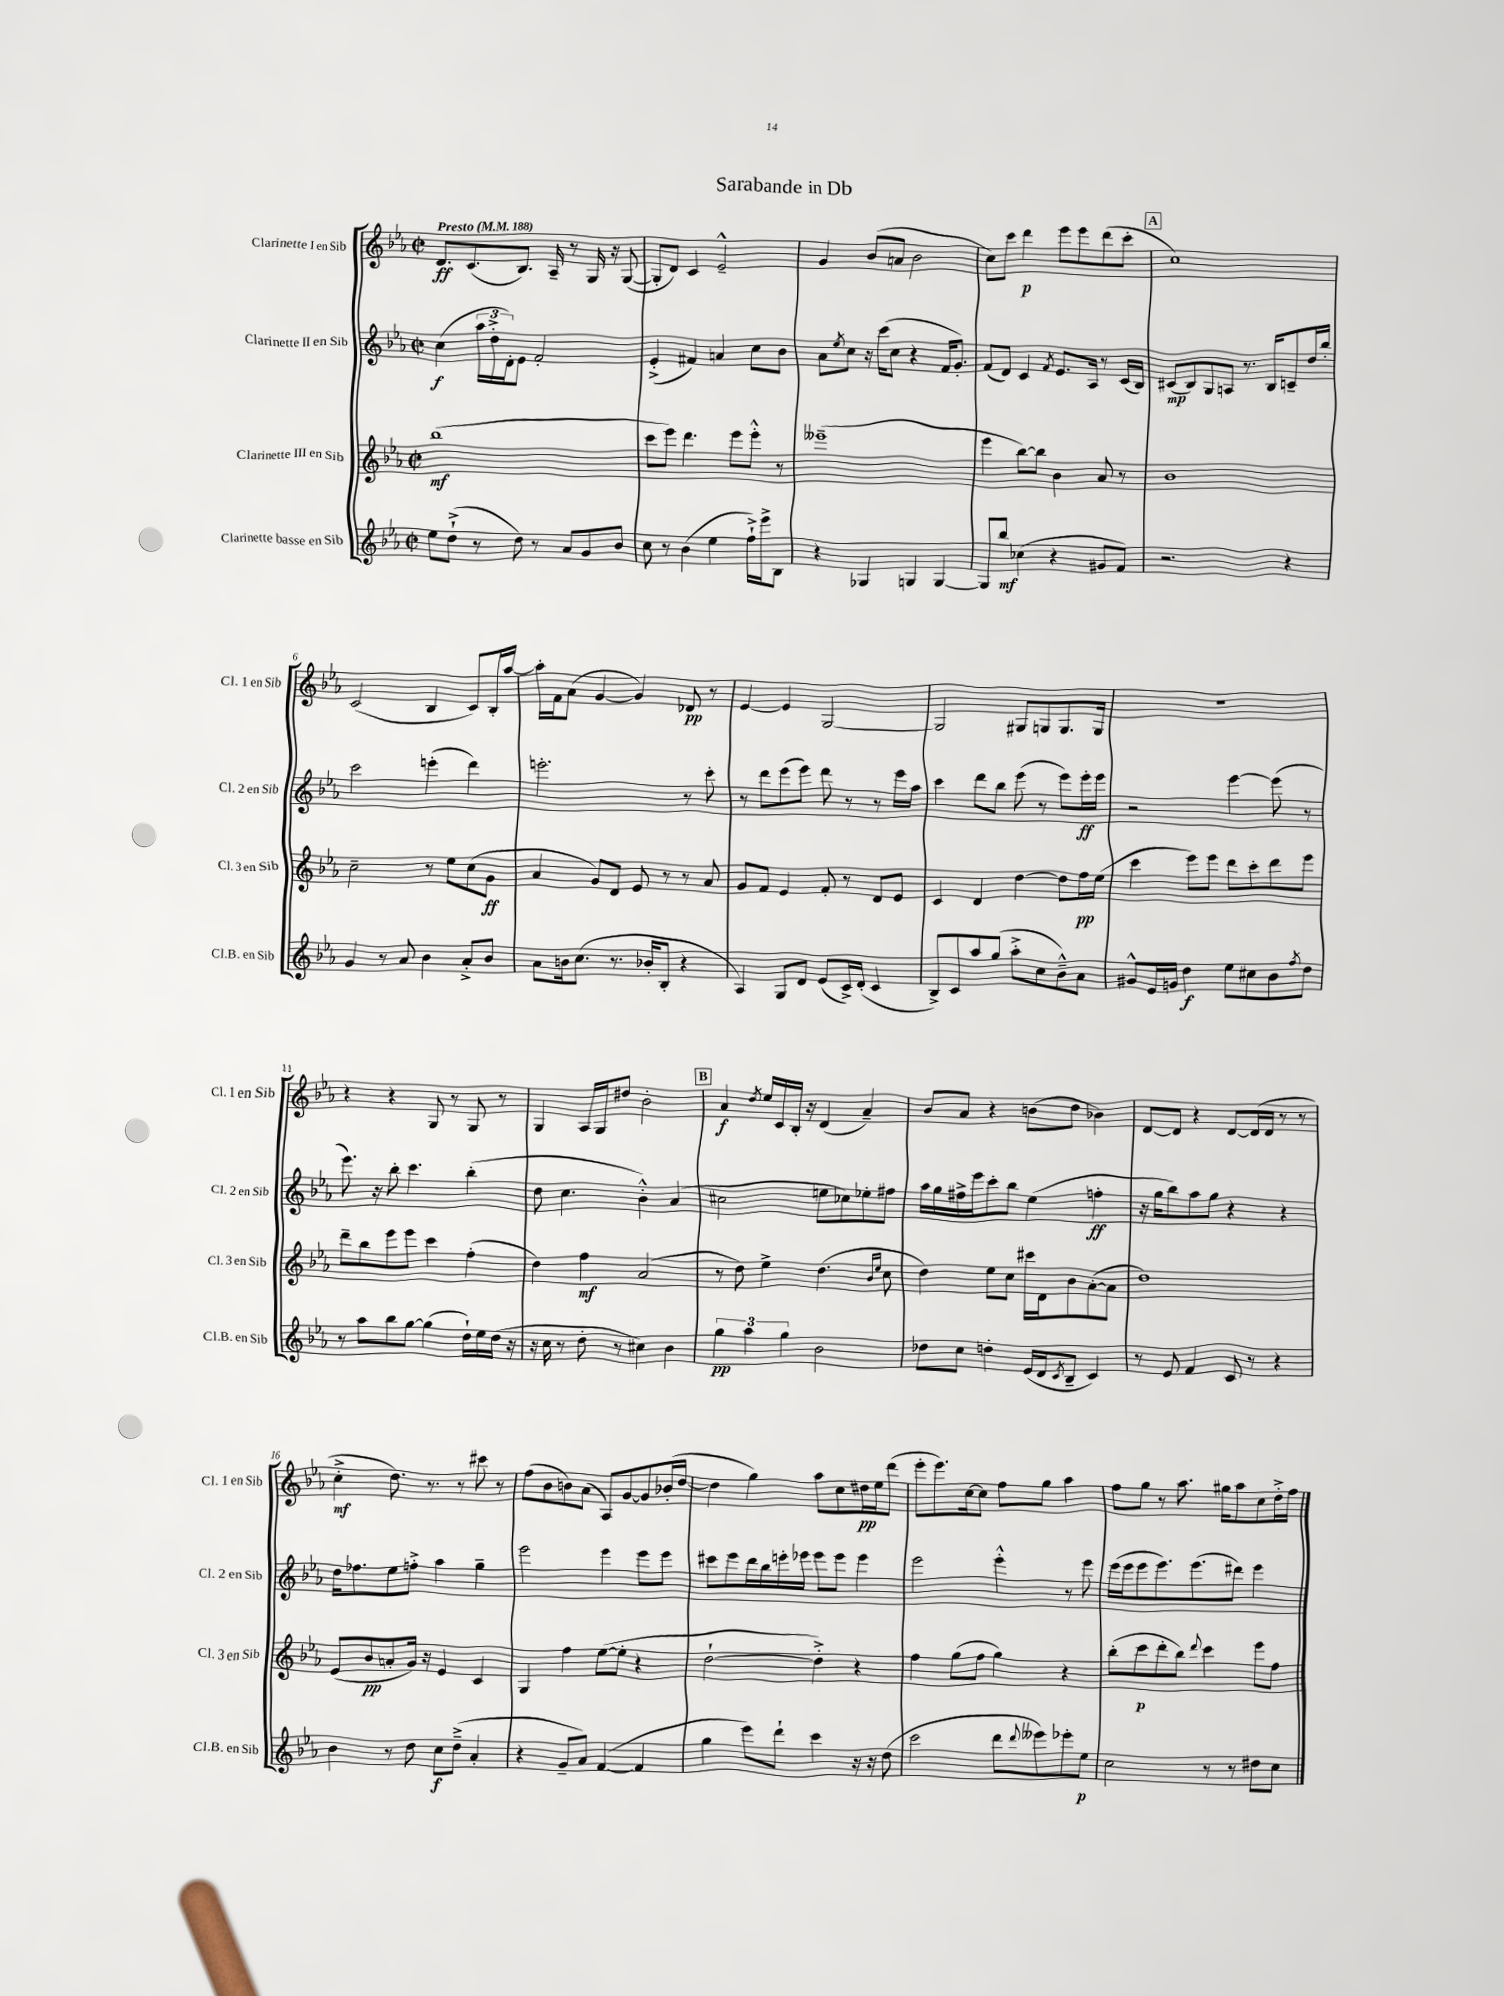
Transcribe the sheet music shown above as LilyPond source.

\header { title = "Sarabande in Db" }
<<
\new StaffGroup <<
\new Staff = "s0" \with { instrumentName = "Clarinette I en Sib" shortInstrumentName = "Cl. 1 en Sib" } {
    \clef treble \key ees \major \defaultTimeSignature \time 2/2 \tempo "Presto" 4 = 188
    d'8.\ff c'8.( bes8.) aes16-- r8 g16 r16 g8~( |
    g8-. d'8) c'4 ees'2---^ |
    g'4 bes'8( a'8 bes'2 |
    c''8) c'''8 d'''4\p ees'''8 ees'''8 d'''8( c'''8-. |
    \mark \markup { \box "A" } c''1) |
    c'2( bes4 c'8) bes16-. aes''16~ |
    aes''16-. f'16 aes'8( g'4~ g'4) des'8\pp r8 |
    ees'4~ ees'4 g2~ |
    g2 gis8 g8 g8. g16 |
    R1 |
    r4 r4 g8 r8 g8 r8 |
    g4 aes16 g16 dis''8 bes'2-. |
    \mark \markup { \box "B" } aes'4\f \acciaccatura { d''8 } ees''16 c'16 bes16-. r16 d'4( aes'4--) |
    bes'8 aes'8 r4 b'8( d''8 bes'4) |
    d'8~ d'8 r4 d'8~ d'16( d'16 r8 r8 |
    c''4-.->\mf d''8.) r8. r8 cis'''8 r8 |
    f''8( bes'8 b'8) aes'8( aes8) g'8~ g'8 bes'16-.( d''16~ |
    d''4 g''4) aes''8 c''8 dis''16\pp ees''16 d'''8( |
    ees'''8-. ees'''8.) c''16~ c''8 f''8 g''8 aes''4 |
    f''8 g''8 r8 aes''8. gis''16 aes''8 c''8 d''16-.-> f''16 \bar "|." |
}
\new Staff = "s1" \with { instrumentName = "Clarinette II en Sib" shortInstrumentName = "Cl. 2 en Sib" } {
    \clef treble \key ees \major \defaultTimeSignature \time 2/2
    c''4\f( \tuplet 3/2 { aes''16 d''16-.-> d'16-.) } ees'8 f'2-. |
    ees'4-.->( fis'4) a'4 c''8 bes'8 |
    aes'8 \acciaccatura { ees''8 } c''8 r16 c'''16( c''8 r4 f'16 g'8.-.) |
    f'8( d'8) c'4 \acciaccatura { f'8 } ees'8. aes16 r8 c'16( bes16) |
    \mark \markup { \box "A" } cis'8\mp( bes8) g8 a8 r8. bes16 c'8-- d''16 bes''16-. |
    c'''2 e'''4-.( d'''4) |
    e'''2.-. r8 c'''8-. |
    r8 d'''8 ees'''8( ees'''8) d'''8 r8 r8 ees'''16 aes''16 |
    c'''4 d'''8 bes''8 ees'''8( r8 ees'''8) ees'''16-.\ff ees'''16 |
    r2 ees'''4~ ees'''8( r8 |
    ees'''8.) r16 bes''8-. c'''4. bes''4-.( |
    d''8 c''4. bes'4-.-^) aes'4( |
    \mark \markup { \box "B" } cis''2 e''8 ces''8) ees''8-. fis''8 |
    aes''16 g''16 fis''16-> ees'''16 c'''8-. bes''8 ees''4( f''4-.\ff |
    r16 g''16 bes''8) aes''8 g''8 r4 r4 |
    d''16 fes''8. ees''8 f''8-.-> aes''4 g''4-- |
    ees'''2 ees'''4 ees'''8 ees'''8 |
    cis'''8 ees'''8 d'''16 bes''16 e'''16-. ees'''16 ees'''8 ees'''8 ees'''4 |
    ees'''2 ees'''4-.-^ r8 ees'''8 |
    ees'''16( ees'''16 ees'''8 ees'''8.) ees'''8.( dis'''8) ees'''4 \bar "|." |
}
\new Staff = "s2" \with { instrumentName = "Clarinette III en Sib" shortInstrumentName = "Cl. 3 en Sib" } {
    \clef treble \key ees \major \defaultTimeSignature \time 2/2
    bes''1\mf( |
    c'''8 ees'''8) d'''4. ees'''8 ees'''8-.-^ r8 |
    eeses'''1--( |
    ees'''4 bes''8~) bes''8 bes'4 aes'8 r8 |
    \mark \markup { \box "A" } bes'1 |
    c''2-- r8 ees''8 c''8( g'8\ff |
    aes'4 g'8) d'8 ees'8 r8 r8 aes'8 |
    g'8 f'8 ees'4 f'8-. r8 d'8 ees'8 |
    c'4 d'4 d''4~ d''8 f''16\pp ees''16( |
    c'''4 ees'''8) ees'''8 d'''8 c'''8-. d'''8 ees'''8 |
    d'''8-- bes''8 ees'''8 ees'''8 c'''4 f''4-.( |
    d''4) f''4\mf aes'2( |
    \mark \markup { \box "B" } r8 d''8) ees''4-> d''4.( \grace { bes'16 ees''16 } c''8 |
    d''4) ees''8 c''8 cis'''16 d'16 bes'8 aes'8~-.( aes'8 |
    d''1) |
    ees'8( bes'8\pp a'8-. g'16) r16 ees'4 c'4 |
    g4 f''4 ees''8~( ees''8-. r4 |
    d''2~-! d''4-.->) r4 |
    f''4 g''8( f''8 g''4) r4 |
    bes''8-.( c'''8\p d'''8-. bes''8) \appoggiatura { d'''8 } c'''4 ees'''8 f''8 \bar "|." |
}
\new Staff = "s3" \with { instrumentName = "Clarinette basse en Sib" shortInstrumentName = "Cl.B. en Sib" } {
    \clef treble \key ees \major \defaultTimeSignature \time 2/2
    ees''8 d''8-!->( r8 d''8) r8 aes'8 g'8 bes'8 |
    c''8 r8 bes'4( ees''4 f''16-!->) ees'''16-> bes8 |
    r4 ges4 g4 g4~ |
    g8 bes''8\mf ces''4( r4 gis'8 f'8) |
    \mark \markup { \box "A" } r2. r4 |
    g'4 r8 aes'8 bes'4 aes'8-.-> bes'8 |
    aes'8 b'16 c''8.( r8. bes'16-. bes8-. r4 |
    aes4) g8 d'8 ees'8( c'16->) d'16-.( c'4 |
    bes8->) c'8 aes''8 g''8( aes''8-.-> c''8 bes'8---^) aes'8 |
    gis'8-^ ees'16 g'16 d''4\f ees''8 cis''8 bes'8 \acciaccatura { f''8 } d''8 |
    r8 aes''8 bes''8 g''8~ g''4( d''16-!) ees''16 d''16( r16 |
    r16 c''16 r8 d''8-. r8 cis''4) bes'4 |
    \mark \markup { \box "B" } \tuplet 3/2 { g''4\pp aes''4 g''4 } bes'2 |
    des''8 c''8 d''4-. ees'16( d'16 \acciaccatura { c'8 } bes8-- c'4) |
    r8 ees'8 f'4 c'8 r8 r4 |
    bes'4 r8 d''8 c''8\f d''8--->( aes'4-. |
    r4 g'8-- aes'8) f'4~( f'4 |
    g''4 ees'''8) d'''8-! c'''4 r16 r16 d''8( |
    c'''2 d'''8 \appoggiatura { d'''8 } eeses'''8) ees'''8-. ees''8\p |
    c''2 r8 r8 dis''8 c''8 \bar "|." |
}
>>
>>
